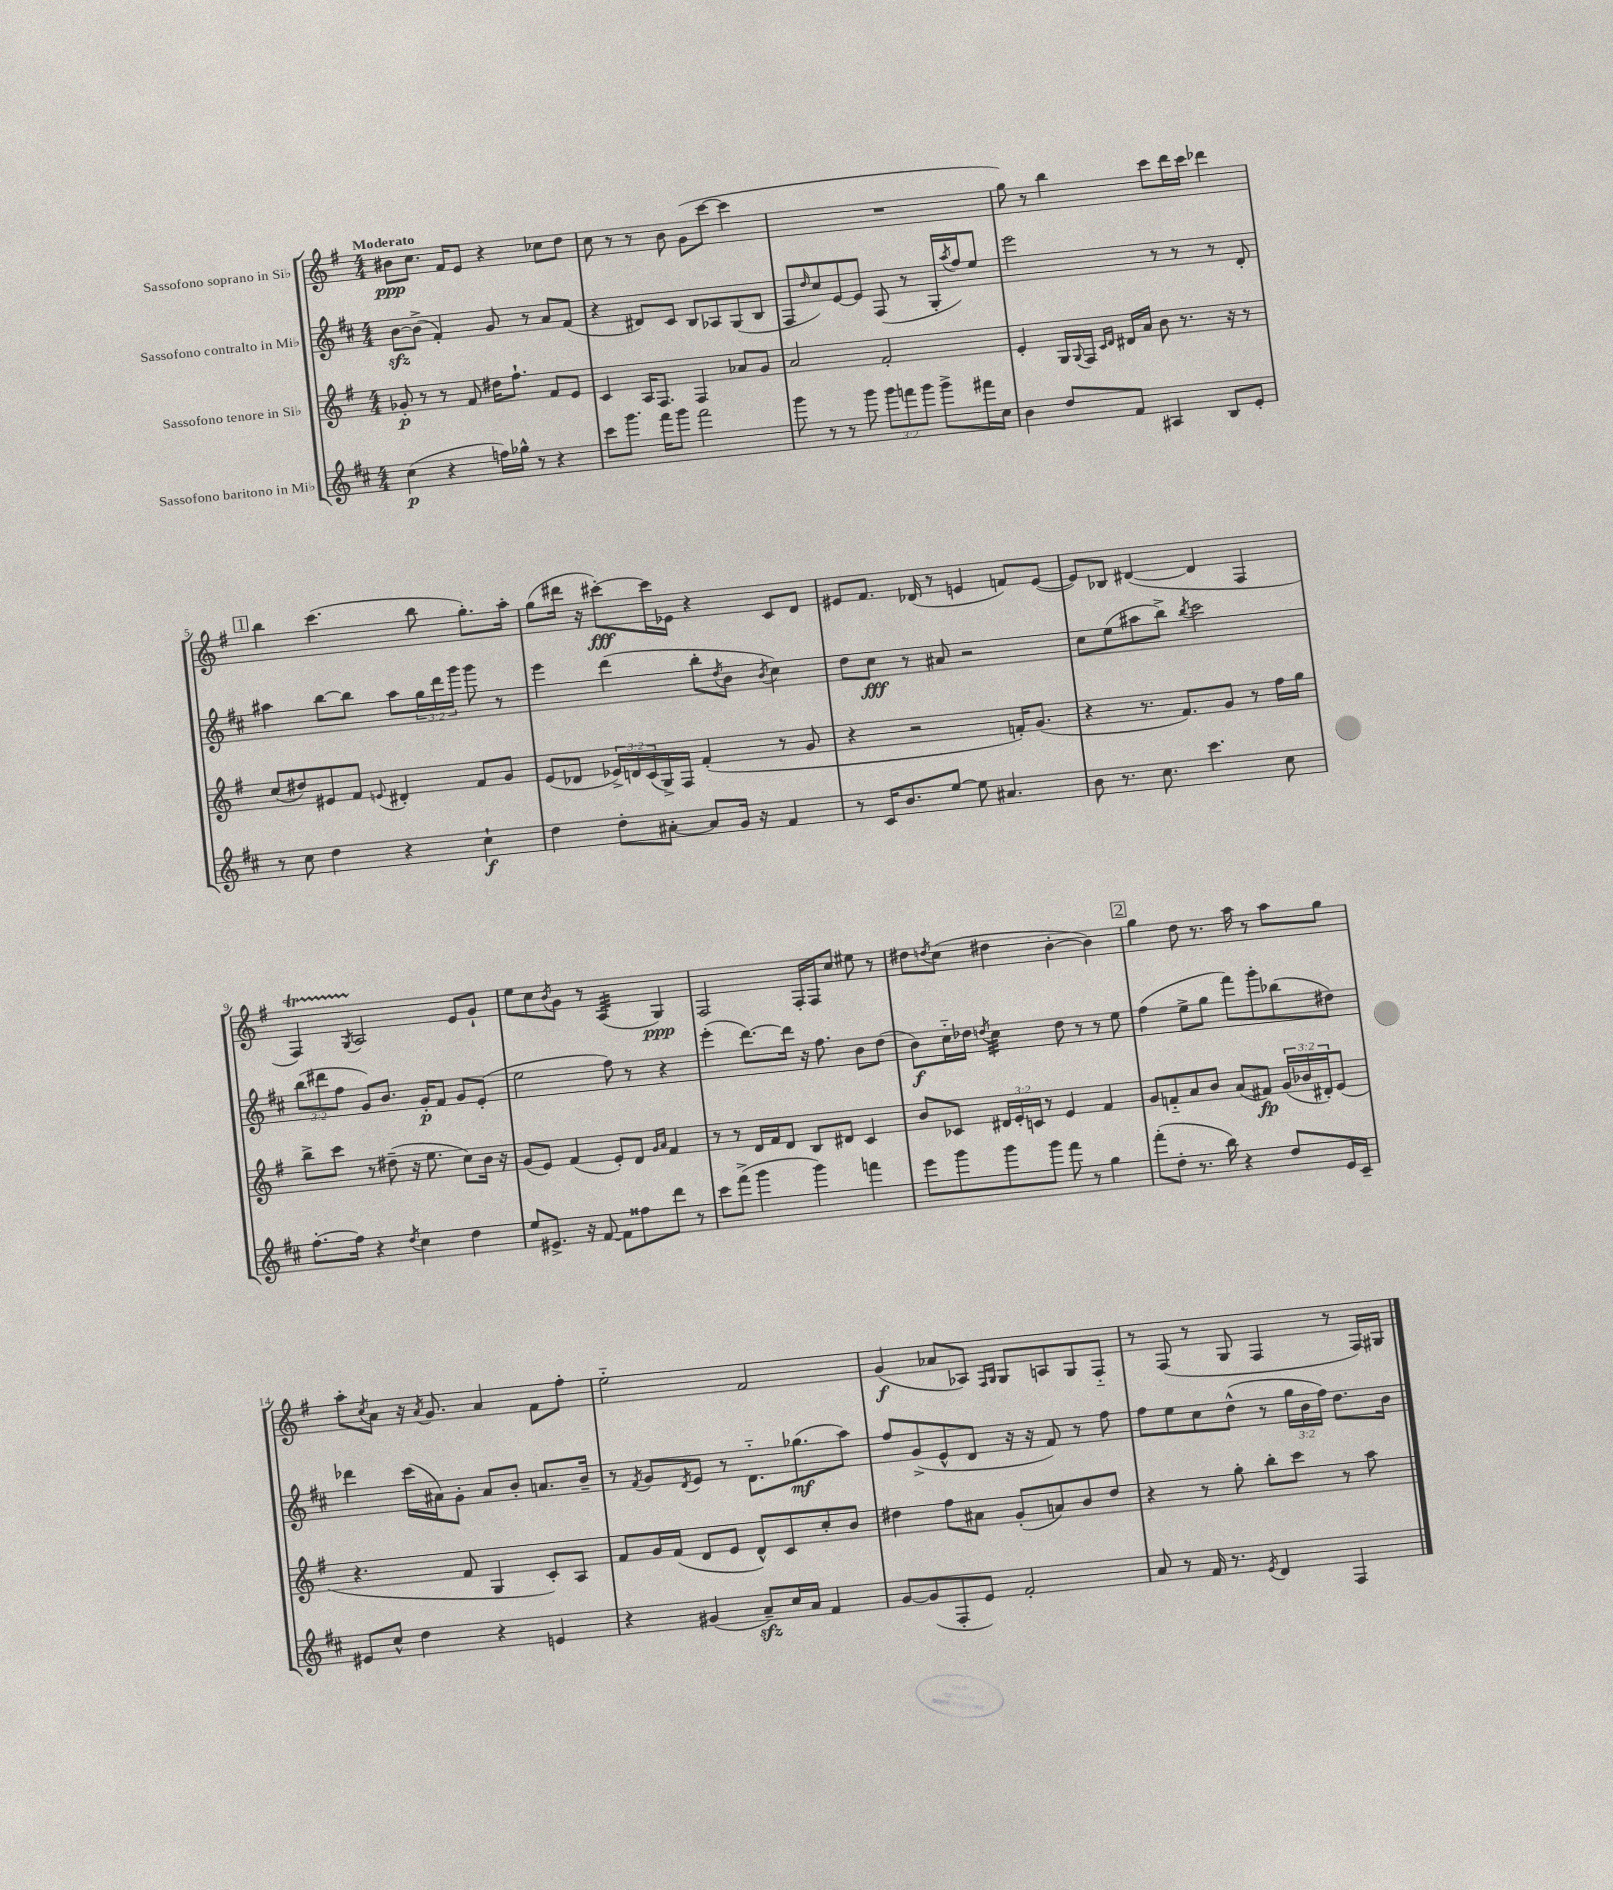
<<
\new StaffGroup <<
\new Staff = "s0" \with { instrumentName = "Sassofono soprano in Sib" } {
    \clef treble \key g \major \numericTimeSignature \time 4/4 \tempo "Moderato"
    bis'8\ppp c''8. fis'16 e'8 r4 ces''8 d''8 |
    c''8 r8 r8 b'8 g'8( c'''8~ c'''4 |
    R1 |
    g''8) r8 b''4 c'''8 d'''16 c'''16 des'''4 |
    \mark \markup { \box "1" } b''4 c'''4.( b''8 g''8.-.) a''16-. |
    g''8( dis'''16 r16 cis'''8~-.\fff) cis'''16 ees'16 r4 c'8 d'8 |
    eis'8 fis'8. des'16( r8 e'4 f'8) e'8~( |
    e'8) bes8 dis'4~( dis'4 fis4 |
    fis4\startTrillSpan) \acciaccatura { g8 } a2\stopTrillSpan e'8 g'8-! |
    e''8 c''8 \acciaccatura { b'8 } g'8 r8 a4:32( g4\ppp) |
    fis2 fis16-. fis16 c''8 eis''8 r8 |
    dis''8 \acciaccatura { d''8 } c''8( dis''4 b'4~-. b'4) |
    \mark \markup { \box "2" } g''4 d''8 r8. a''16 r8 a''8 g''8 |
    a''8-. \acciaccatura { c''8 } a'8 r16 \acciaccatura { a'8 } g'8. a'4 fis'8 fis''8-. |
    e''2-_ fis'2 |
    g'4\f( aes'8 aes8) \grace { fis16 g16 } g8 a8 g8 fis8-_ |
    r8 fis8( r8 g8 fis4 r8 fis16) gis16 \bar "|." |
}
\new Staff = "s1" \with { instrumentName = "Sassofono contralto in Mib" } {
    \clef treble \key d \major \numericTimeSignature \time 4/4 \override Staff.TupletNumber.text = #tuplet-number::calc-fraction-text
    b'8~\sfz b'8->( fis'4-.) g'8 r8 a'8 fis'8( |
    r4 dis'8) cis'8 b8 aes8 g8( b8 |
    fis8 \grace { d''16 } cis''8) e'8~ e'8 fis8( r8 g16-. \acciaccatura { a''8 } fis''16) e''8 |
    e'''2 r8 r8 r8 d'8-. |
    \mark \markup { \box "1" } ais''4 b''8~ b''8 ais''8 \tuplet 3/2 { g''16 d'''16 g'''16 } g'''8 r8 |
    e'''4 d'''4( b''8-. \acciaccatura { d''8 } b'8 \acciaccatura { b'8 } cis''4) |
    d''8 cis''8\fff r8 ais'8 r2 |
    cis''8 e''8( ais''8 b''8->) \acciaccatura { b''8 } cis'''2 |
    \tuplet 3/2 { b''8( dis'''8 fis''8 } g'8) b'8. g'16-.\p fis'8 g'8 e'8-.( |
    e''2 fis''8) r8 r4 |
    e'''4-.( d'''8.~) d'''16 r16 fis''8. b'8 d''8( |
    b'8\f) cis''16-_ des''16 \acciaccatura { d''8 } cis''4:32 d''8 r8 r8 e''8 |
    \mark \markup { \box "2" } fis''4( e''8-> g''8 fis'''8) g'''8-. bes''8( dis''8) |
    des'''4 cis'''16( ais'16) g'8-. ais'8 b'8-. a'8. b'16-- |
    r8 \acciaccatura { fis'8 } g'8 \acciaccatura { d'8 } e'8 r8 d'8.-_ ges''8.\mf( a''8) |
    fis''8 g'8->( e'8-^ d'8 r16 r16 fis'8) r8 fis''8 |
    fis''8 e''8 cis''8 d''8-^( r8 \tuplet 3/2 { g''16 b'16 fis''16) } d''8. b'16 \bar "|." |
}
\new Staff = "s2" \with { instrumentName = "Sassofono tenore in Sib" } {
    \clef treble \key g \major \numericTimeSignature \time 4/4 \override Staff.TupletNumber.text = #tuplet-number::calc-fraction-text
    ges'8-.\p r8 r8 fis'8 dis''16 fis''8.-! fis'8 e'8 |
    c'4 a16 fis8. fis4 aes'8 g'8 |
    a'2 fis'2-. |
    e'4-. g16 \appoggiatura { g8 } fis16 \grace { c'16 d'16 } dis'16 a'16 b'8 r8. r16 r8 |
    \mark \markup { \box "1" } c''8( dis''8) eis'8 fis'8 \appoggiatura { e'8 } dis'4-. fis'8 g'8 |
    e'8( des'8 \tuplet 3/2 { ees'16->) d'16 c'16( } g16->) fis16 fis'4-.( r8 g'8 |
    r4 r2 f'16-.) g'8.( |
    r4 r8. fis'8.) g'8 r8 fis''16 g''16 |
    b''8-> c'''8 r8 dis''8--( r16 e''8. c''8) b'16 r16 |
    g'8( e'8) fis'4( e'8-.) d'8 \grace { g'16 a'16 } fis'4 |
    r8 r8 d'16 fis'16 d'8 b8 dis'8 c'4 |
    b'8 ces'8 \tuplet 3/2 { dis'16 e'16-. c'16 } r8 e'4 fis'4 |
    \mark \markup { \box "2" } g'8 f'8-_ a'8 b'8 a'8( fis'8\fp) \tuplet 3/2 { g'16( bes'16 dis'16-.) } e'8( |
    r4. fis'8 g4 c'8-.) a8 |
    fis'8 g'16 fis'16( d'8 e'8 d'8-^) c'8 c''8-. b'8 |
    dis''4 fis''8 ais'8 g'8-.( a'8) b'8 dis''8 |
    r4 r8 g''8-. b''8-. c'''8 r8 a''8 \bar "|." |
}
\new Staff = "s3" \with { instrumentName = "Sassofono baritono in Mib" } {
    \clef treble \key d \major \numericTimeSignature \time 4/4 \override Staff.TupletNumber.text = #tuplet-number::calc-fraction-text
    cis''4\p( r4 f''16) ges''16-^ r8 r4 |
    cis'''8 g'''8. fis'''16 g'''8 fis'''2 |
    g'''8 r8 r8 g'''8 \tuplet 3/2 { g'''8 f'''8 g'''8 } g'''8-> fis'''16 cis''16 |
    b'4 d''8 fis'8 ais4 b8 e'8-. |
    \mark \markup { \box "1" } r8 cis''8 d''4 r4 cis''4-!\f |
    d''4 d''8-. ais'8~-. ais'8 g'16 r16 fis'4 |
    r8 cis'16 b'8. e''8~ e''8 ais'4. |
    b'8 r8. cis''8. cis'''4. cis''8 |
    fis''8.~-. fis''16 r4 \acciaccatura { d''8 } cis''4 d''4 |
    e''8 eis'8.-> r16 fis'8~ fis'8 fisis''8 d'''8 r8 |
    cis'''8 fis'''8->( g'''4 g'''4) f'''4 |
    e'''8 g'''8 g'''8 g'''8 fis'''8 r8 g''4 |
    \mark \markup { \box "2" } fis'''8-.( d''8-. r8. b''16) r4 d''8 e'16 cis'16-- |
    eis'8 cis''8-^ d''4 r4 e'4 |
    r4 gis'4( a'8--\sfz) cis''16 a'16 fis'4 |
    g'8~ g'8( fis8-. e'8) fis'2-. |
    a'8 r8 fis'16 r8. \acciaccatura { e'8 } d'4 fis4 \bar "|." |
}
>>
>>
